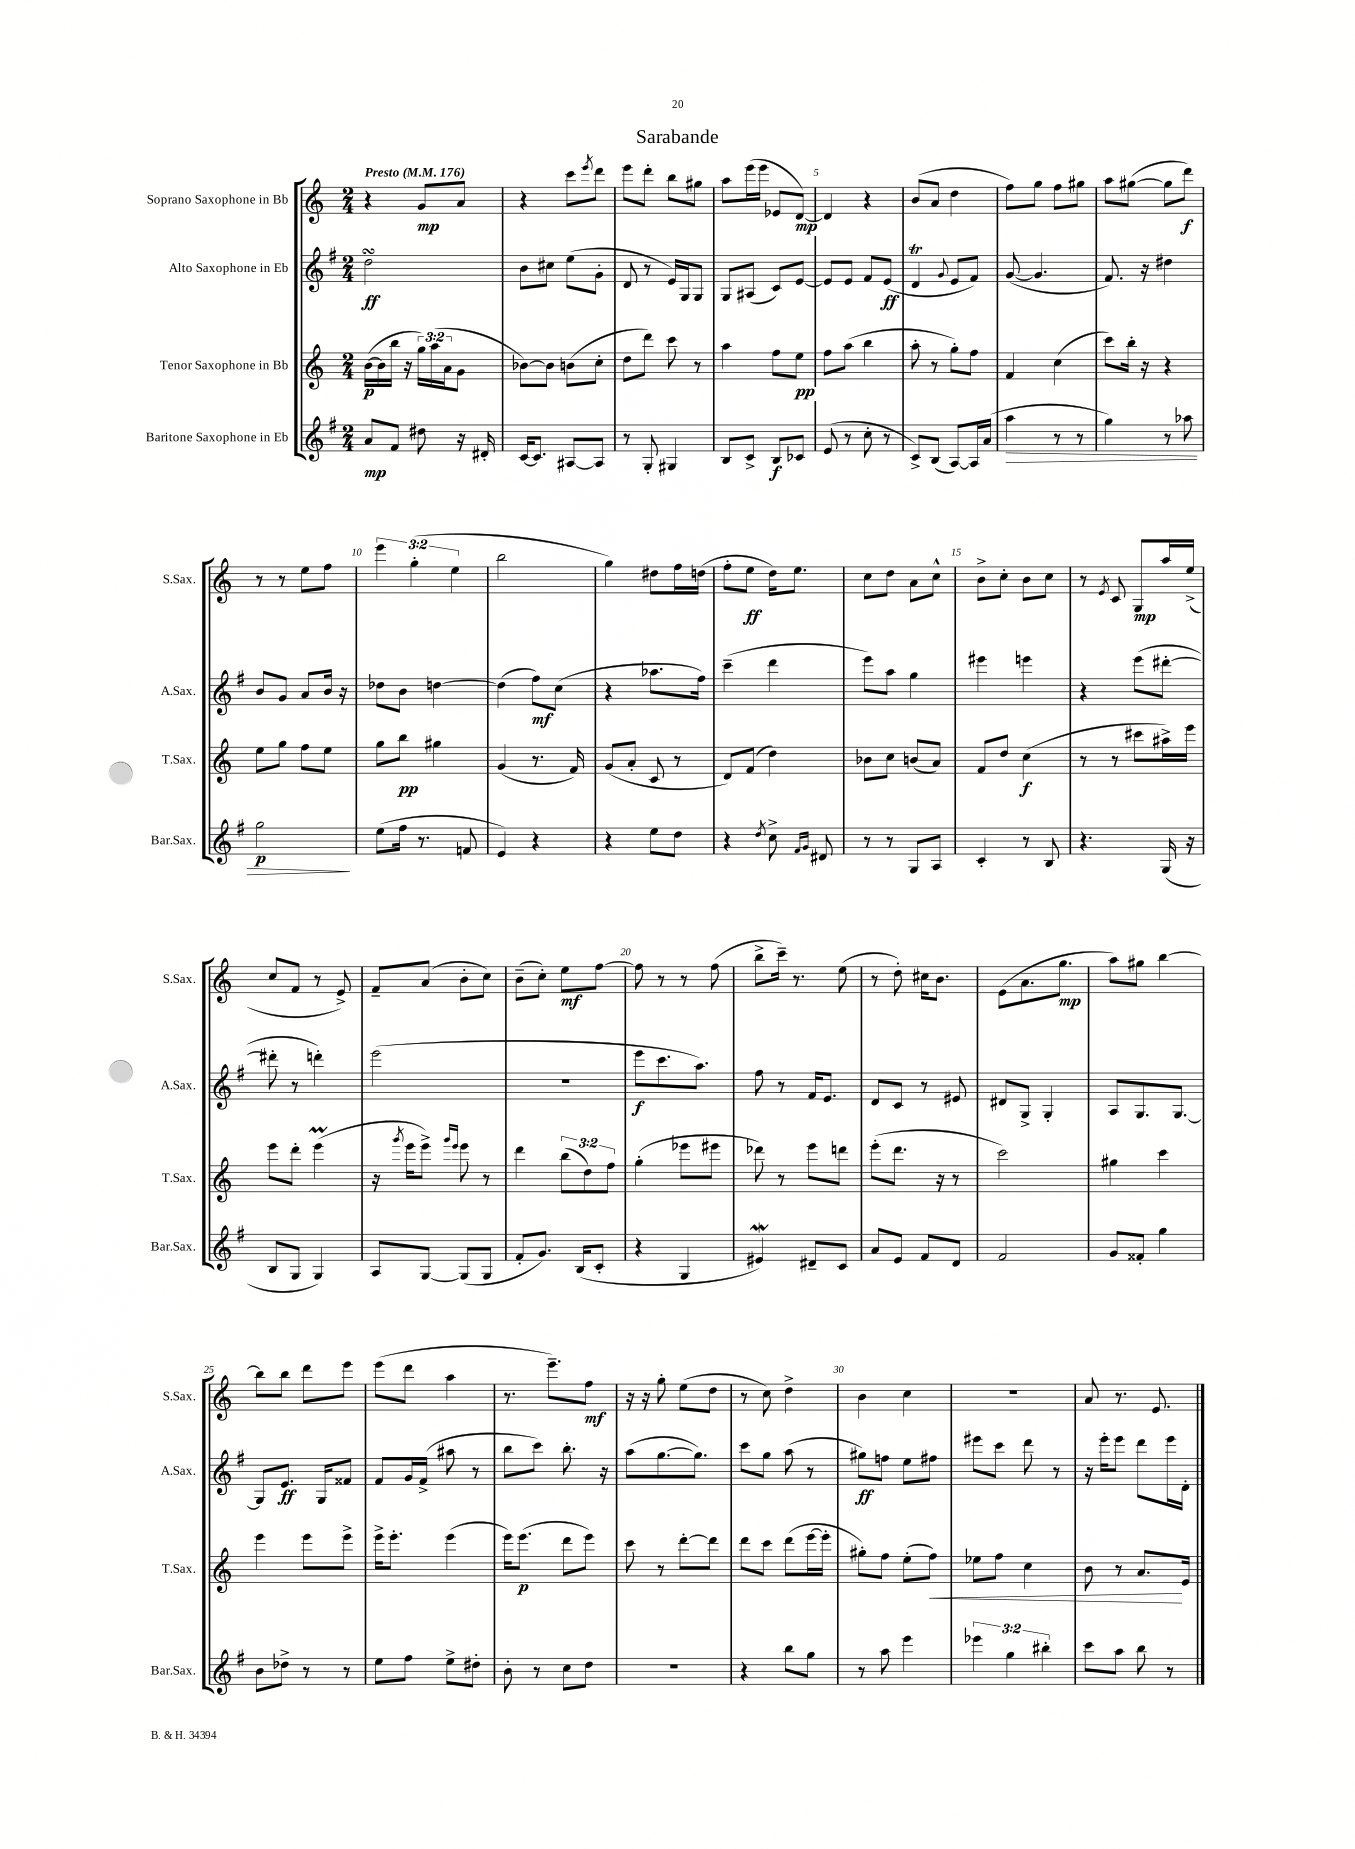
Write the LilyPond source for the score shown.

\header { title = "Sarabande" }
<<
\new StaffGroup <<
\new Staff = "s0" \with { instrumentName = "Soprano Saxophone in Bb" shortInstrumentName = "S.Sax." } {
    \clef treble \key c \major \numericTimeSignature \time 2/4 \override Staff.TupletNumber.text = #tuplet-number::calc-fraction-text \tempo "Presto" 4 = 176
    r4 g'8\mp a'8 |
    r4 c'''8 \acciaccatura { e'''8 } d'''8 |
    e'''8 d'''8-. b''8 gis''8 |
    a''8 e'''16( e'''16 ees'8 d'8~\mp) |
    d'4 r4 |
    b'8( a'8 d''4 |
    f''8) g''8 f''8 gis''8 |
    a''8 gis''8~( gis''8 d'''8\f) |
    r8 r8 e''8 f''8 |
    \tuplet 3/2 { e'''4 g''4-.( e''4 } |
    b''2 |
    g''4) dis''8 f''16 d''16( |
    f''8-. e''8\ff d''16) e''8. |
    c''8 d''8 a'8 c''8-^ |
    b'8-> c''8-. b'8 c''8 |
    r8 \acciaccatura { e'8 } c'8 g8\mp a''16 e''16->( |
    c''8 f'8 r8 e'8->) |
    f'8-- a'8( b'8-. c''8) |
    b'8--( c''8-.) e''8\mf f''8~ |
    f''8 r8 r8 f''8( |
    b''8-> c'''16--) r8. e''8( |
    r8 d''8-.) cis''16 b'8. |
    e'8( a'8. g''8.\mp |
    a''8) gis''8 b''4~ |
    b''8 b''8 d'''8 e'''8 |
    e'''8( d'''8 a''4 |
    r8. e'''8.--) f''8\mf |
    r16 r16 g''8-. e''8( d''8 |
    r8 c''8) d''4-> |
    b'4 c''4 |
    r2 |
    a'8 r8. e'8. \bar "|." |
}
\new Staff = "s1" \with { instrumentName = "Alto Saxophone in Eb" shortInstrumentName = "A.Sax." } {
    \clef treble \key g \major \numericTimeSignature \time 2/4
    d''2\turn\ff |
    b'8 cis''8 e''8( g'8-. |
    d'8 r8 e'16) g16 g8 |
    g8 ais8( c'8) e'8~ |
    e'8 e'8 fis'8 e'8\ff( |
    d'4\trill \appoggiatura { g'8 } e'8 fis'8) |
    g'8~( g'4. |
    fis'8.) r16 dis''4 |
    b'8 g'8 a'8 b'16 r16 |
    des''8 b'8 d''4~ |
    d''4( fis''8\mf) c''8( |
    r4 aes''8. fis''16) |
    c'''4--( d'''4 |
    e'''8) a''8 g''4 |
    eis'''4 e'''4 |
    r4 e'''8( dis'''8~-. |
    dis'''8-. r8 d'''4-.) |
    e'''2( |
    r2 |
    e'''8\f c'''8. a''8.) |
    fis''8 r8 fis'16 e'8. |
    d'8 c'8 r8 eis'8 |
    dis'8 g8-> g4-. |
    a8 g8. g8.~ |
    g8 e'8.\ff g16 fisis'8 |
    fis'8 g'16 fis'16->( ais''8 r8 |
    b''8 c'''8) b''8.-. r16 |
    a''8( g''8.~ g''8.) |
    c'''8 g''8 a''8( r8 |
    gis''8\ff) f''8 e''8 fis''8 |
    eis'''8 c'''8 d'''8 r8 |
    r16 e'''16-. e'''8 d'''8 e'''16 d'16-. \bar "|." |
}
\new Staff = "s2" \with { instrumentName = "Tenor Saxophone in Bb" shortInstrumentName = "T.Sax." } {
    \clef treble \key c \major \numericTimeSignature \time 2/4 \override Staff.TupletNumber.text = #tuplet-number::calc-fraction-text
    b'16~\p( b'16 b''16 r16 \tuplet 3/2 { g''16) a''16( a'16 } g'8 |
    bes'8~) bes'8 b'8( c''8-. |
    d''8 d'''8) c'''8 r8 |
    a''4 f''8 e''8\pp |
    f''8 a''8( b''4 |
    a''8-. r8 g''8-.) f''8 |
    f'4 c''4( |
    c'''8) b''16-. r16 r4 |
    e''8 g''8 f''8 e''8 |
    g''8 b''8\pp gis''4 |
    g'4( r8. f'16) |
    g'8( a'8-. c'8 r8 |
    d'8) f'8( d''4) |
    bes'8 c''8 b'8( a'8) |
    f'8 d''8 c''4\f( |
    r8 r8 cis'''8 ais''16->) e'''16 |
    e'''8 d'''8-. e'''4\prall( |
    r16 \acciaccatura { g'''8 } e'''16 e'''8->) \grace { g'''16 e'''16 } e'''8 r8 |
    d'''4 \tuplet 3/2 { b''8( d''8) f''8 } |
    g''4-.( ees'''8 eis'''8 |
    des'''8) r8 e'''8 d'''8 |
    e'''8-.( d'''8. r16 r8 |
    c'''2) |
    gis''4 c'''4 |
    e'''4 e'''8 e'''8-> |
    e'''16-> e'''8.-. e'''4( |
    e'''16) e'''8.\p( d'''8 e'''8) |
    c'''8 r8 d'''8~-. d'''8 |
    d'''8 c'''8 d'''8( e'''16~ e'''16-. |
    gis''8-.) f''8 e''8-.( f''8\<) |
    ees''8 f''8 c''4 |
    b'8 r8 a'8.\! e'16 \bar "|." |
}
\new Staff = "s3" \with { instrumentName = "Baritone Saxophone in Eb" shortInstrumentName = "Bar.Sax." } {
    \clef treble \key g \major \numericTimeSignature \time 2/4 \override Staff.TupletNumber.text = #tuplet-number::calc-fraction-text
    a'8\mp fis'8 dis''8 r16 dis'16-. |
    c'16~ c'8. ais8~ ais8 |
    r8 g8-. gis4 |
    b8 c'8-> b8\f ces'8 |
    e'8( r8 c''8-. r8 |
    c'8->) b8( a8~) a16 a'16( |
    a''4\> r8 r8 |
    g''4) r8 aes''8 |
    g''2\p\! |
    e''8( fis''16 r8. f'8 |
    e'4) r4 |
    r4 e''8 d''8 |
    r4 \acciaccatura { d''8 } c''8-> \grace { fis'16 g'16 } dis'8 |
    r8 r8 g8 a8 |
    c'4-. r8 b8 |
    r4. g16( r16 |
    b8 g8 g4) |
    a8 g8~ g8( g8 |
    fis'8-. g'8.) b16( c'8-. |
    r4 g4 |
    eis'4\mordent) dis'8-- c'8 |
    a'8 e'8 fis'8 d'8 |
    fis'2 |
    g'8 fisis'8-. g''4 |
    b'8 des''8-> r8 r8 |
    e''8 fis''8 e''8-> dis''8-. |
    b'8-. r8 c''8 d''8 |
    R2 |
    r4 b''8 g''8 |
    r8 a''8 e'''4 |
    \tuplet 3/2 { ees'''4 g''4 bis''4-. } |
    c'''8 a''8 b''8 r8 \bar "|." |
}
>>
>>
\layout { \context { \Score \override BarNumber.break-visibility = ##(#f #t #t) barNumberVisibility = #(every-nth-bar-number-visible 5) } }
